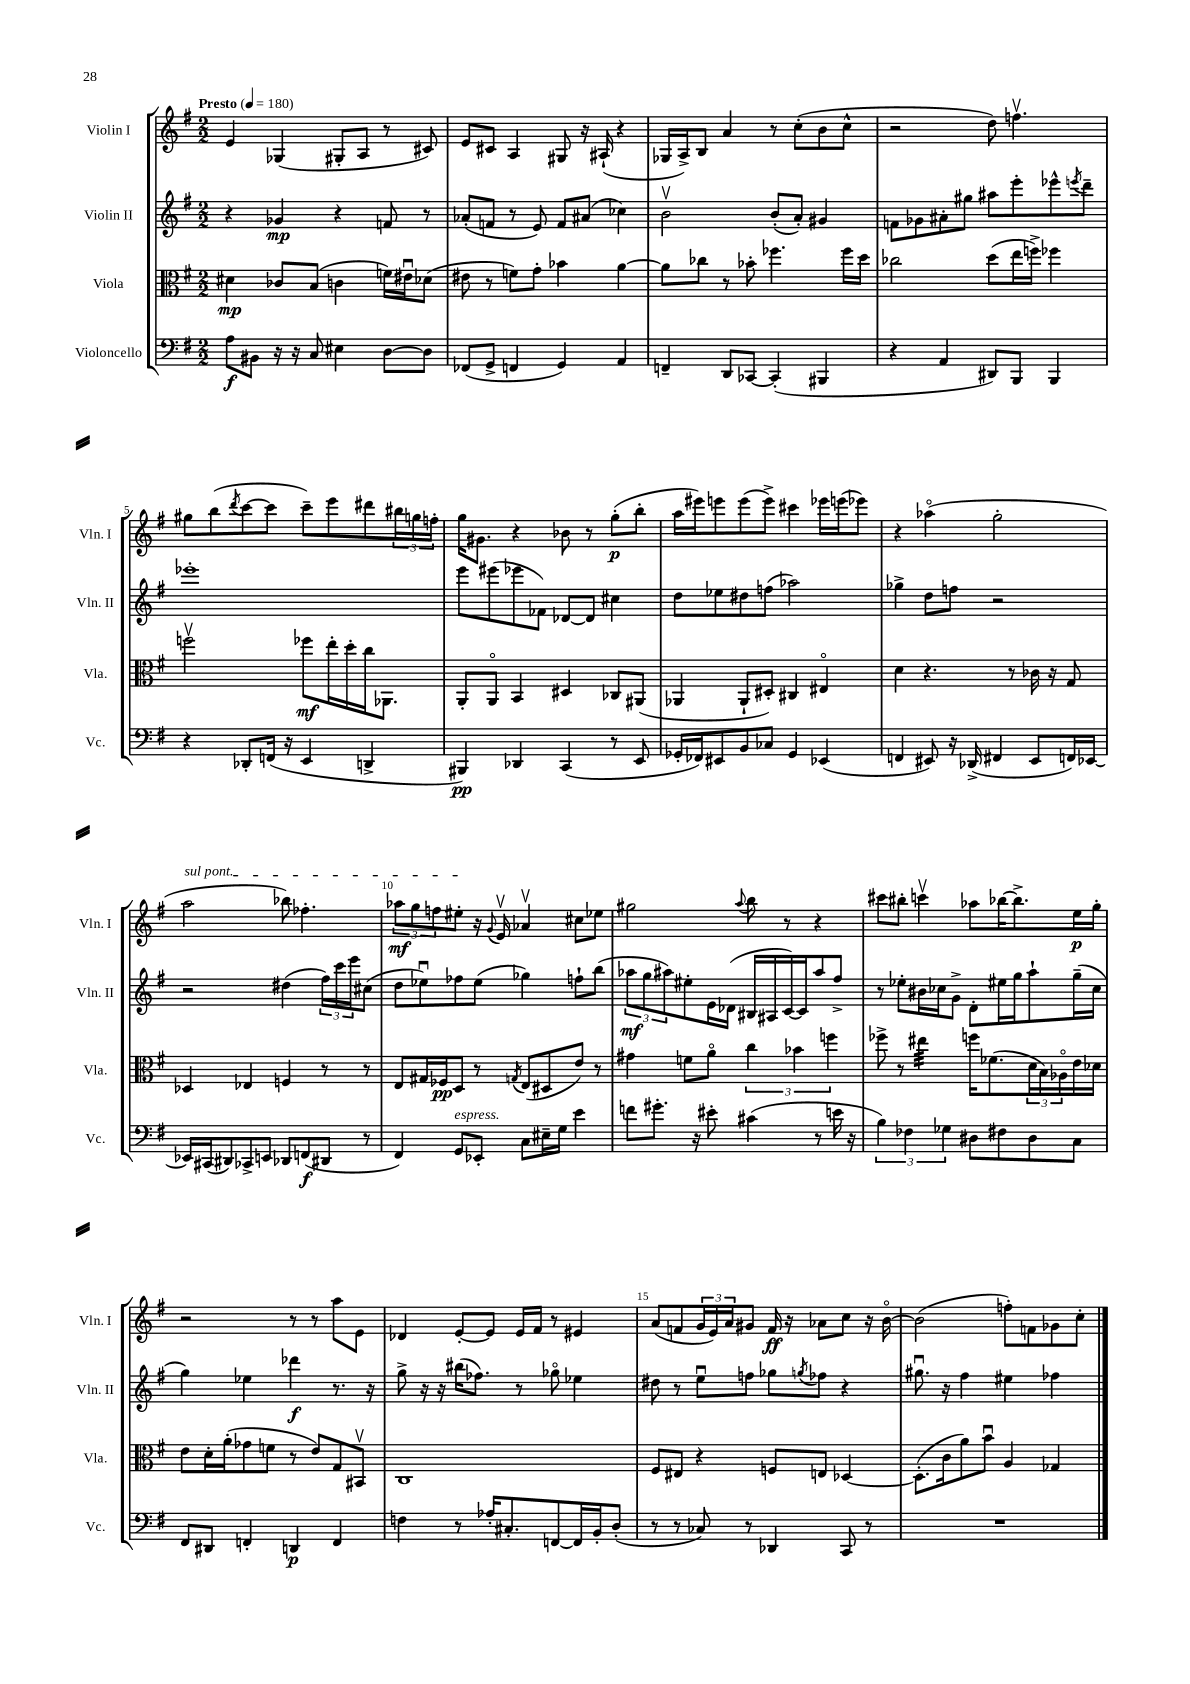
<<
\new StaffGroup <<
\new Staff = "s0" \with { instrumentName = "Violin I" shortInstrumentName = "Vln. I" } {
    \clef treble \key g \major \numericTimeSignature \time 2/2 \tempo "Presto" 4 = 180
    e'4 ges4( gis8-. a8 r8 cis'8) |
    e'8 cis'8 a4 gis8 r16 ais16-!( r4 |
    ges16 a16->) b8 a'4 r8 c''8-.( b'8 c''8-^ |
    r2 d''8) f''4.\upbow |
    gis''8 b''8( \acciaccatura { d'''8 } c'''8~ c'''8 c'''8--) e'''8 dis'''8 \tuplet 3/2 { bis''16 g''16 f''16-. } |
    g''16 gis'8. r4 bes'8 r8 g''8-.\p( b''8-. |
    a''16 eis'''16) e'''8 e'''8( e'''8->) cis'''4 ees'''16 e'''16( ees'''8) |
    r4 aes''4\flageolet( g''2-. |
    \once \override TextSpanner.bound-details.left.text = \markup { \italic "sul pont." } a''2\startTextSpan bes''8) fes''4.-. |
    \tuplet 3/2 { aes''8\mf g''8 f''8 } eis''8-.\stopTextSpan r16 \appoggiatura { g'8 } e'16\upbow aes'4\upbow cis''8 ees''8 |
    gis''2 \appoggiatura { a''8 } b''8 r8 r4 |
    cis'''8 bis''8-. c'''4\upbow aes''8 bes''16~ bes''8.-> e''16\p g''16-. |
    r2 r8 r8 a''8 e'8 |
    des'4 e'8~-. e'8 e'16 fis'16 r8 eis'4 |
    a'8( f'8 \tuplet 3/2 { g'16 e'16) a'16 } gis'8 f'16\ff r16 aes'8 c''8 r16 b'16~\flageolet |
    b'2( f''8-.) f'8 ges'8 c''8-. \bar "|." |
}
\new Staff = "s1" \with { instrumentName = "Violin II" shortInstrumentName = "Vln. II" } {
    \clef treble \key g \major \numericTimeSignature \time 2/2
    r4 ges'4\mp r4 f'8 r8 |
    aes'8-.( f'8 r8 e'8) f'8 ais'8( ces''4) |
    b'2\upbow b'8-.( a'8-.) gis'4 |
    f'8 ges'8 ais'8-. gis''8 ais''8 e'''8-. ees'''8-^ \acciaccatura { e'''8 } d'''8-- |
    ees'''1-. |
    e'''8 eis'''8( ees'''8 fes'8) des'8~ des'8 cis''4 |
    d''8 ees''8 dis''8 f''8( aes''2) |
    ges''4-> d''8 f''8 r2 |
    r2 dis''4( \tuplet 3/2 { fis''16) c'''16 e'''16 } cis''8( |
    d''8 ees''8\downbow) fes''8 ees''8( ges''4) f''8-! b''8( |
    \tuplet 3/2 { aes''8\mf g''8 ais''8) } eis''8-. e'16 des'16( bis16 ais16 c'16~) c'16 ais''8 fis''8-> |
    r8 ees''8-. bis'16 ces''16 g'8-> d'8-. eis''16 g''16 a''8-! g''16--( ces''16 |
    g''4) ees''4 des'''4\f r8. r16 |
    g''8-> r16 r16 bis''16( fes''8.) r8 ges''8\flageolet ees''4 |
    dis''8 r8 e''8\downbow f''8 ges''8 \acciaccatura { g''8 } fes''8 r4 |
    gis''8.\downbow r16 fis''4 eis''4 fes''4 \bar "|." |
}
\new Staff = "s2" \with { instrumentName = "Viola" shortInstrumentName = "Vla." } {
    \clef alto \key g \major \numericTimeSignature \time 2/2
    dis'4\mp ces'8 b8( c'4 f'16) eis'16\downbow des'8( |
    eis'8 r8 f'8) g'8-. bes'4 a'4~ |
    a'8 ces''8 r8 bes'8-. fes''4. fes''16 d''16 |
    ces''2 d''8( e''16 f''16->) fes''4 |
    f''2\upbow fes''8\mf e''16-. d''16-. c''16 aes,8. |
    a,8-. a,8\flageolet b,4 dis4 ces8 ais,8( |
    aes,4 aes,8-! dis8-.) cis4 eis4\flageolet |
    d'4 r4. r8 ces'16 r16 g8 |
    des4 ees4 f4 r8 r8 |
    e8 gis16 fes16\pp d8 r8 \acciaccatura { g8 } e8( dis8 e'8) r8 |
    gis'4 f'8 a'8\flageolet \tuplet 3/2 { c''4 bes'4 f''4 } |
    fes''8-> r8 eis''4:32 f''16 fes'8.( \tuplet 3/2 { d'16 b16) aes16\flageolet } e'16 des'16 |
    e'8 d'16-. a'16-.( ges'8 f'8 r8 e'8) g8 bis,8\upbow |
    c1 |
    fis8 eis8 r4 f8 e8 des4~ |
    des8.-.( c'16 a'8) b'8\downbow a4 ges4 \bar "|." |
}
\new Staff = "s3" \with { instrumentName = "Violoncello" shortInstrumentName = "Vc." } {
    \clef bass \key g \major \numericTimeSignature \time 2/2
    a8\f bis,8 r16 r16 c8 eis4 d8~ d8 |
    fes,8( g,8-> f,4 g,4) a,4 |
    f,4-- d,8 ces,8~ ces,4-.( bis,,4 |
    r4 a,4 dis,8) b,,8 b,,4 |
    r4 des,8-. f,16( r16 e,4 d,4-> |
    bis,,4\pp) des,4 c,4( r8 e,8 |
    ges,16-. fes,16) eis,8 b,8 ces8 ges,4 ees,4( |
    f,4 eis,8) r16 des,16->( fis,4 eis,8 f,16) ees,16~ |
    ees,16 cis,16( dis,8) ces,8-> e,8 des,8 f,8\f( dis,8 r8 |
    fis,4) g,8^\markup { \italic "espress." } ees,8-. c8 eis16-- g16 e'4 |
    f'8 gis'8.-. r16 eis'8-. cis'4( r8 e'16 r16 |
    \tuplet 3/2 { b4) fes4 ges4 } dis8 fis8 dis8 c8 |
    fis,8 dis,8 f,4-. d,4\p f,4 |
    f4 r8 aes16-. cis8.-. f,8~ f,16 b,16-. d8-.( |
    r8 r8 ces8) r8 des,4 c,8 r8 |
    R1 \bar "|." |
}
>>
>>
\layout { \context { \Score \override BarNumber.break-visibility = ##(#f #t #t) barNumberVisibility = #(every-nth-bar-number-visible 5) } }
